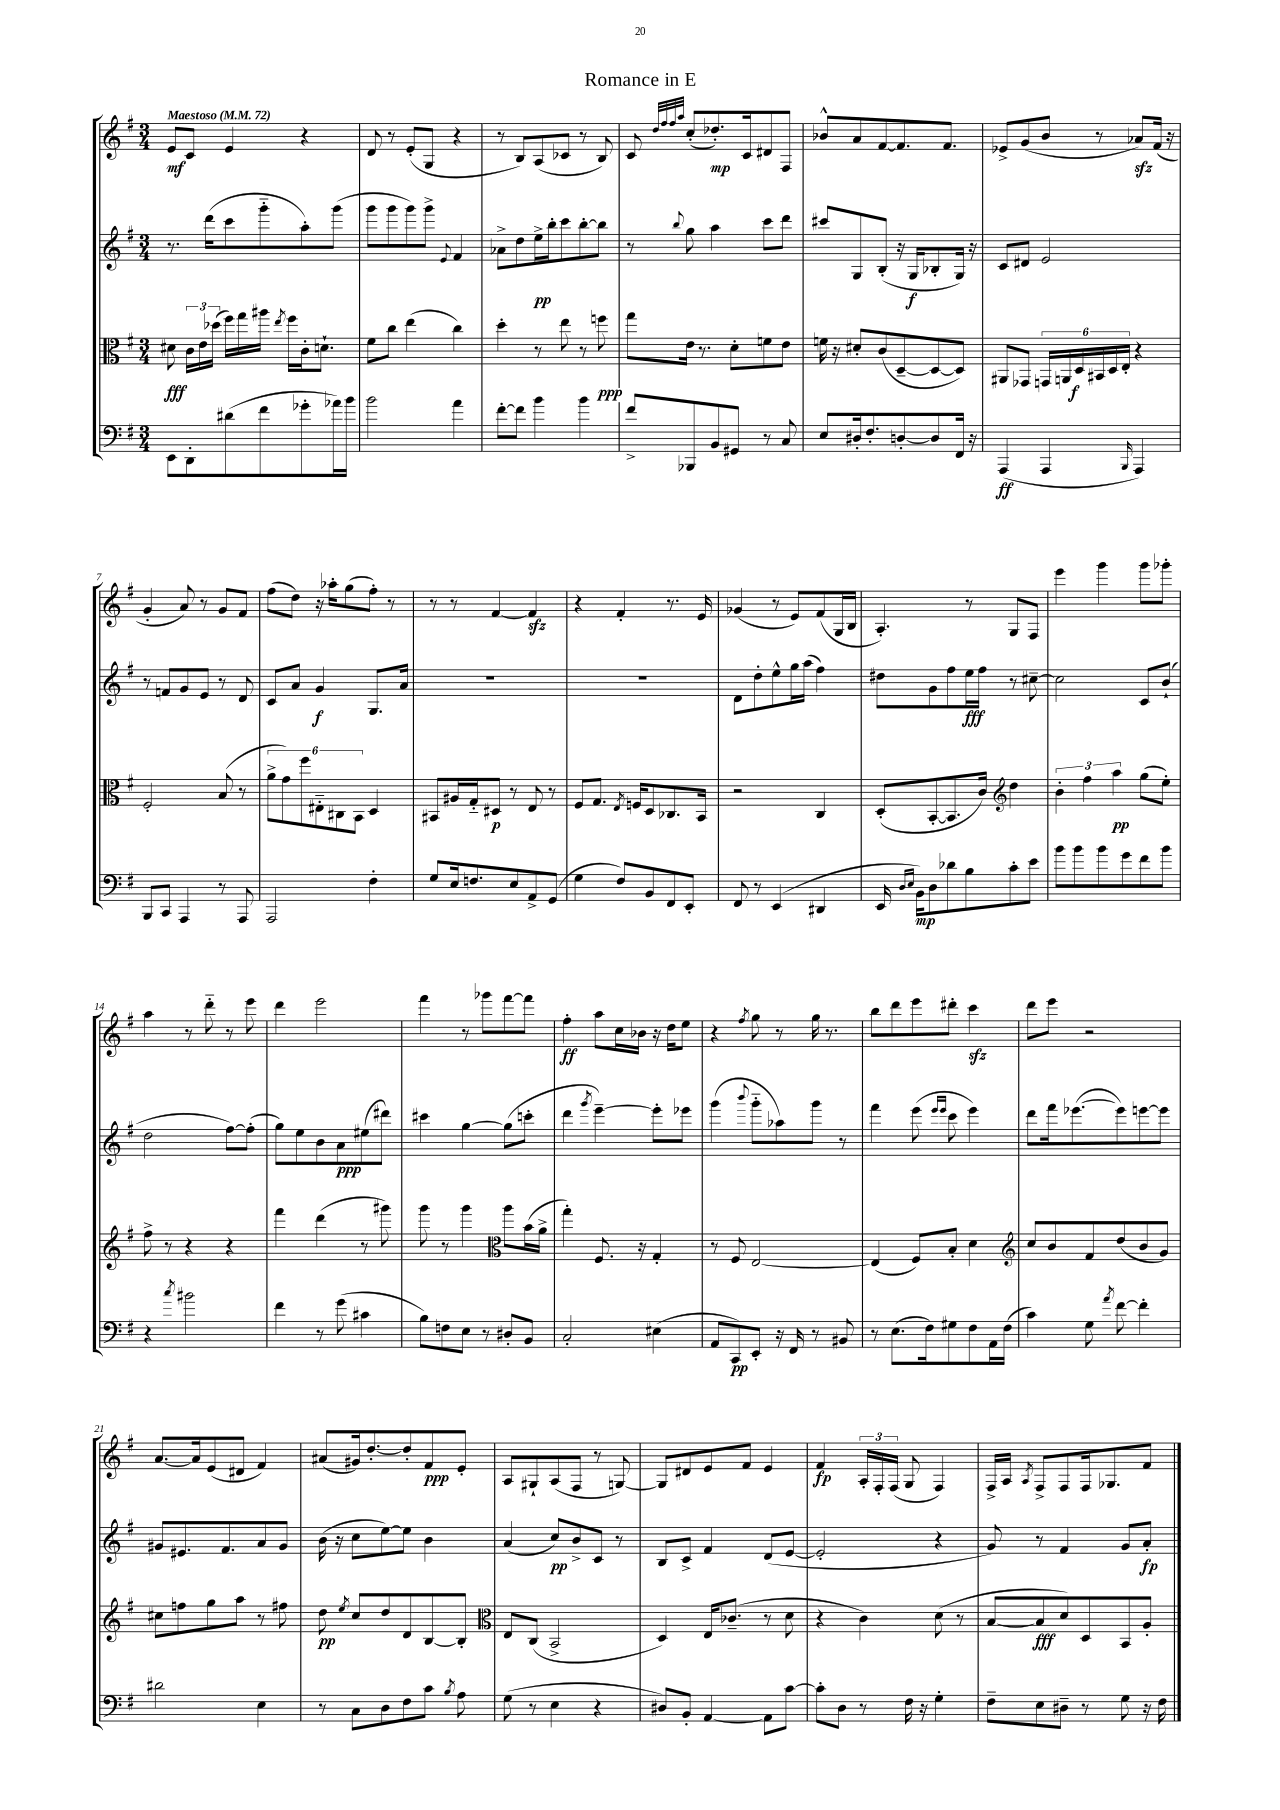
\header { title = "Romance in E" }
<<
\new StaffGroup <<
\new Staff = "s0" {
    \clef treble \key g \major \numericTimeSignature \time 3/4 \tempo "Maestoso" 4 = 72
    \autoBeamOff e'8[\mf c'8] e'4 r4 |
    d'8 r8 e'8[-.( g8] r4 |
    r8 b8[) a8( ces'8] r8 b8) |
    c'8 \grace { d''32[ fis''32 fis''32 a''32] } c''8[-.( des''8.-.\mp) c'16 dis'8 fis8] |
    bes'8[-^ a'8 fis'8~ fis'8. fis'8.] |
    ees'8[-> g'8( b'8] r8 aes'8[\sfz) fis'16]( r16 |
    g'4-. a'8) r8 g'8[ fis'8] |
    fis''8[( d''8]) r16 aes''16[-. g''8( fis''8]-.) r8 |
    r8 r8 fis'4~ fis'4\sfz |
    r4 fis'4-. r8. e'16 |
    ges'4( r8 e'8[) fis'8( g16 b16] |
    a4.-.) r8 g8[ fis8] |
    e'''4 g'''4 g'''8[ ges'''8]-. |
    a''4 r8 d'''8-_ r8 e'''8 |
    d'''4 e'''2 |
    fis'''4 r8 ges'''8[ fis'''8~ fis'''8] |
    fis''4-.\ff a''8[ c''16 bes'16] r16 d''16[ e''8] |
    r4 \acciaccatura { fis''8 } g''8 r8 g''16 r8. |
    b''8[ d'''8 e'''8 dis'''8]-. c'''4\sfz |
    d'''8[ e'''8] r2 |
    a'8.[~ a'16 e'8( dis'8] fis'4) |
    ais'8[( gis'16) d''8.~-. d''8-. fis'8\ppp e'8]-. |
    a8[ gis8-! a8( fis8] r8 g8~) |
    g8[ dis'8 e'8 fis'8] e'4 |
    fis'4\fp \tuplet 3/2 { a16[-. fis16-. fis16]( } g8 fis4) |
    fis16[-> a16] \acciaccatura { a8 } fis8[-> fis8 fis16 ges8. fis'8] \bar "|." |
}
\new Staff = "s1" {
    \clef treble \key g \major \numericTimeSignature \time 3/4
    \autoBeamOff r8. d'''16[( c'''8 g'''8-_ a''8-.) g'''8]( |
    g'''8[ g'''8 g'''8) g'''8]-> \appoggiatura { e'8 } fis'4 |
    aes'8[-> d''8 e''16->\pp b''16-. c'''8 b''8~-. b''8] |
    r8 \appoggiatura { b''8 } g''8 a''4 c'''8[ d'''8] |
    cis'''8[ g8 b8]-.( r16 g16[\f bes8-. g16]) r16 |
    c'8[ dis'8] e'2 |
    r8 f'8[ g'8 e'8] r8 d'8 |
    c'8[ a'8] g'4\f g8.[ a'16] |
    R2. |
    R2. |
    d'8[ d''8-. e''8-^ g''16 a''16]( fis''4) |
    dis''8[ g'8 fis''8 e''16\fff fis''16] r8 cis''8~-- |
    cis''2 c'8[ b'8]-!( |
    d''2 fis''8[~) fis''8]-.( |
    g''8[) e''8 b'8 a'8\ppp eis''8( dis'''8]) |
    cis'''4 g''4~ g''8[( c'''8]-. |
    d'''4 \acciaccatura { g'''8 } e'''4~--) e'''8[-. ees'''8] |
    g'''4( \appoggiatura { b'''8 } g'''8[-_ aes''8) g'''8] r8 |
    fis'''4 e'''8( \grace { e'''16[ e'''16] } c'''8 e'''4) |
    d'''8[ fis'''16 ees'''8.~( ees'''8) e'''8~ e'''8] |
    gis'8[ eis'8. fis'8. a'8 gis'8] |
    b'16( r16 c''8[ e''8~) e''8] b'4 |
    a'4( c''8[\pp) b'8-> c'8] r8 |
    b8[ c'8]-> fis'4 d'8[( e'8]~ |
    e'2-. r4 |
    g'8) r8 fis'4 g'8[ a'8]-.\fp \bar "|." |
}
\new Staff = "s2" {
    \clef alto \key g \major \numericTimeSignature \time 3/4
    \autoBeamOff dis'8\fff \tuplet 3/2 { c'16[ e'16 des''16]( } fis''16[) g''16 ais''16] \acciaccatura { e''8 } fis''16[ c'16-. d'8.]-! |
    fis'8[ c''8] e''4( c''4) |
    d''4-. r8 e''8 r8 f''8\ppp |
    g''8[ e'16] r8. d'8[-. f'8 e'8] |
    f'16 r16 dis'8[-. c'8( d8~-- d8~ d8]) |
    ais,8[ ges,8] \tuplet 6/4 { g,16[ a,16 d16\f bis,16 d16 e16]-. } r4 |
    fis2-. b8( r8 |
    \tuplet 6/4 { a'8[-> g'8) fis''8 eis8-_ cis8 b,8] } d4 |
    bis,8[ ais16 g16-_ dis8]\p r8 e8 r8 |
    fis8[ g8.] \acciaccatura { e8 } f16[ d8 ces8. b,16] |
    r2 c4 |
    d8[-.( b,8~-. b,8. c'16]) \clef treble d''4 |
    \tuplet 3/2 { b'4-. fis''4 a''4\pp } g''8[( e''8]-.) |
    fis''8-> r8 r4 r4 |
    fis'''4 d'''4( r8 gis'''8) |
    g'''8 r8 g'''4 \clef alto a''8[ b'16( a'16]-> |
    g''4-.) fis8. r16 g4-. |
    r8 fis8 e2~ |
    e4( fis8[) b8]-. d'4 |
    \clef treble c''8[ b'8 fis'8 d''8( b'8 g'8]) |
    cis''8[ f''8 g''8 a''8] r8 fis''8 |
    d''8\pp \acciaccatura { e''8 } c''8[ d''8 d'8 b8~ b8]-. |
    \clef alto e8[ c8]( b,2-> |
    d4) e16[ ces'8.]--( r8 d'8 |
    r4 c'4) d'8( r8 |
    b8[~ b8\fff d'8) d8 b,8 a8]-. \bar "|." |
}
\new Staff = "s3" {
    \clef bass \key g \major \numericTimeSignature \time 3/4
    \autoBeamOff e,8[ d,8-. dis'8( fis'8 ges'8-. aes'16) b'16] |
    b'2 a'4 |
    fis'8[~-. fis'8] b'4 b'4 |
    fis'8[-> bes,,8 b,8 gis,8] r8 c8 |
    e8[ dis16-. fis8.-. d8~-. d8 fis,16] r16 |
    a,,4\ff( a,,4 \grace { b,,16 } a,,4) |
    b,,8[ c,8] a,,4 r8 a,,8 |
    a,,2 fis4-. |
    g8[ e16 f8. e8 a,8-> g,8]( |
    g4 fis8[) b,8 fis,8 e,8]-. |
    fis,8 r8 e,4( dis,4 |
    e,16 \grace { d16[ e16] } b,16[\mp) d8 des'8 b8 c'8-. e'8] |
    b'8[ b'8 b'8 g'8 fis'8 b'8] |
    r4 \acciaccatura { c''8 } bis'2 |
    fis'4 r8 g'8( cis'4 |
    b8[) f8 e8] r8 dis8[-. b,8] |
    c2-. eis4( |
    a,8[ c,8\pp) e,8]-. r16 fis,16 r8 bis,8 |
    r8 e8.[( fis16) gis8 fis8 a,16 fis16]( |
    c'4) g8 \acciaccatura { a'8 } fis'8~ fis'4-. |
    dis'2 e4 |
    r8 c8[ d8 fis8 c'8] \acciaccatura { b8 } a8 |
    g8( r8 e4 r4 |
    dis8[) b,8]-. a,4~ a,8[ c'8]~ |
    c'8[-. d8] r8 fis16 r16 g4-. |
    fis8[-- e8 dis8]-- r8 g8 r16 fis16 \bar "|." |
}
>>
>>
